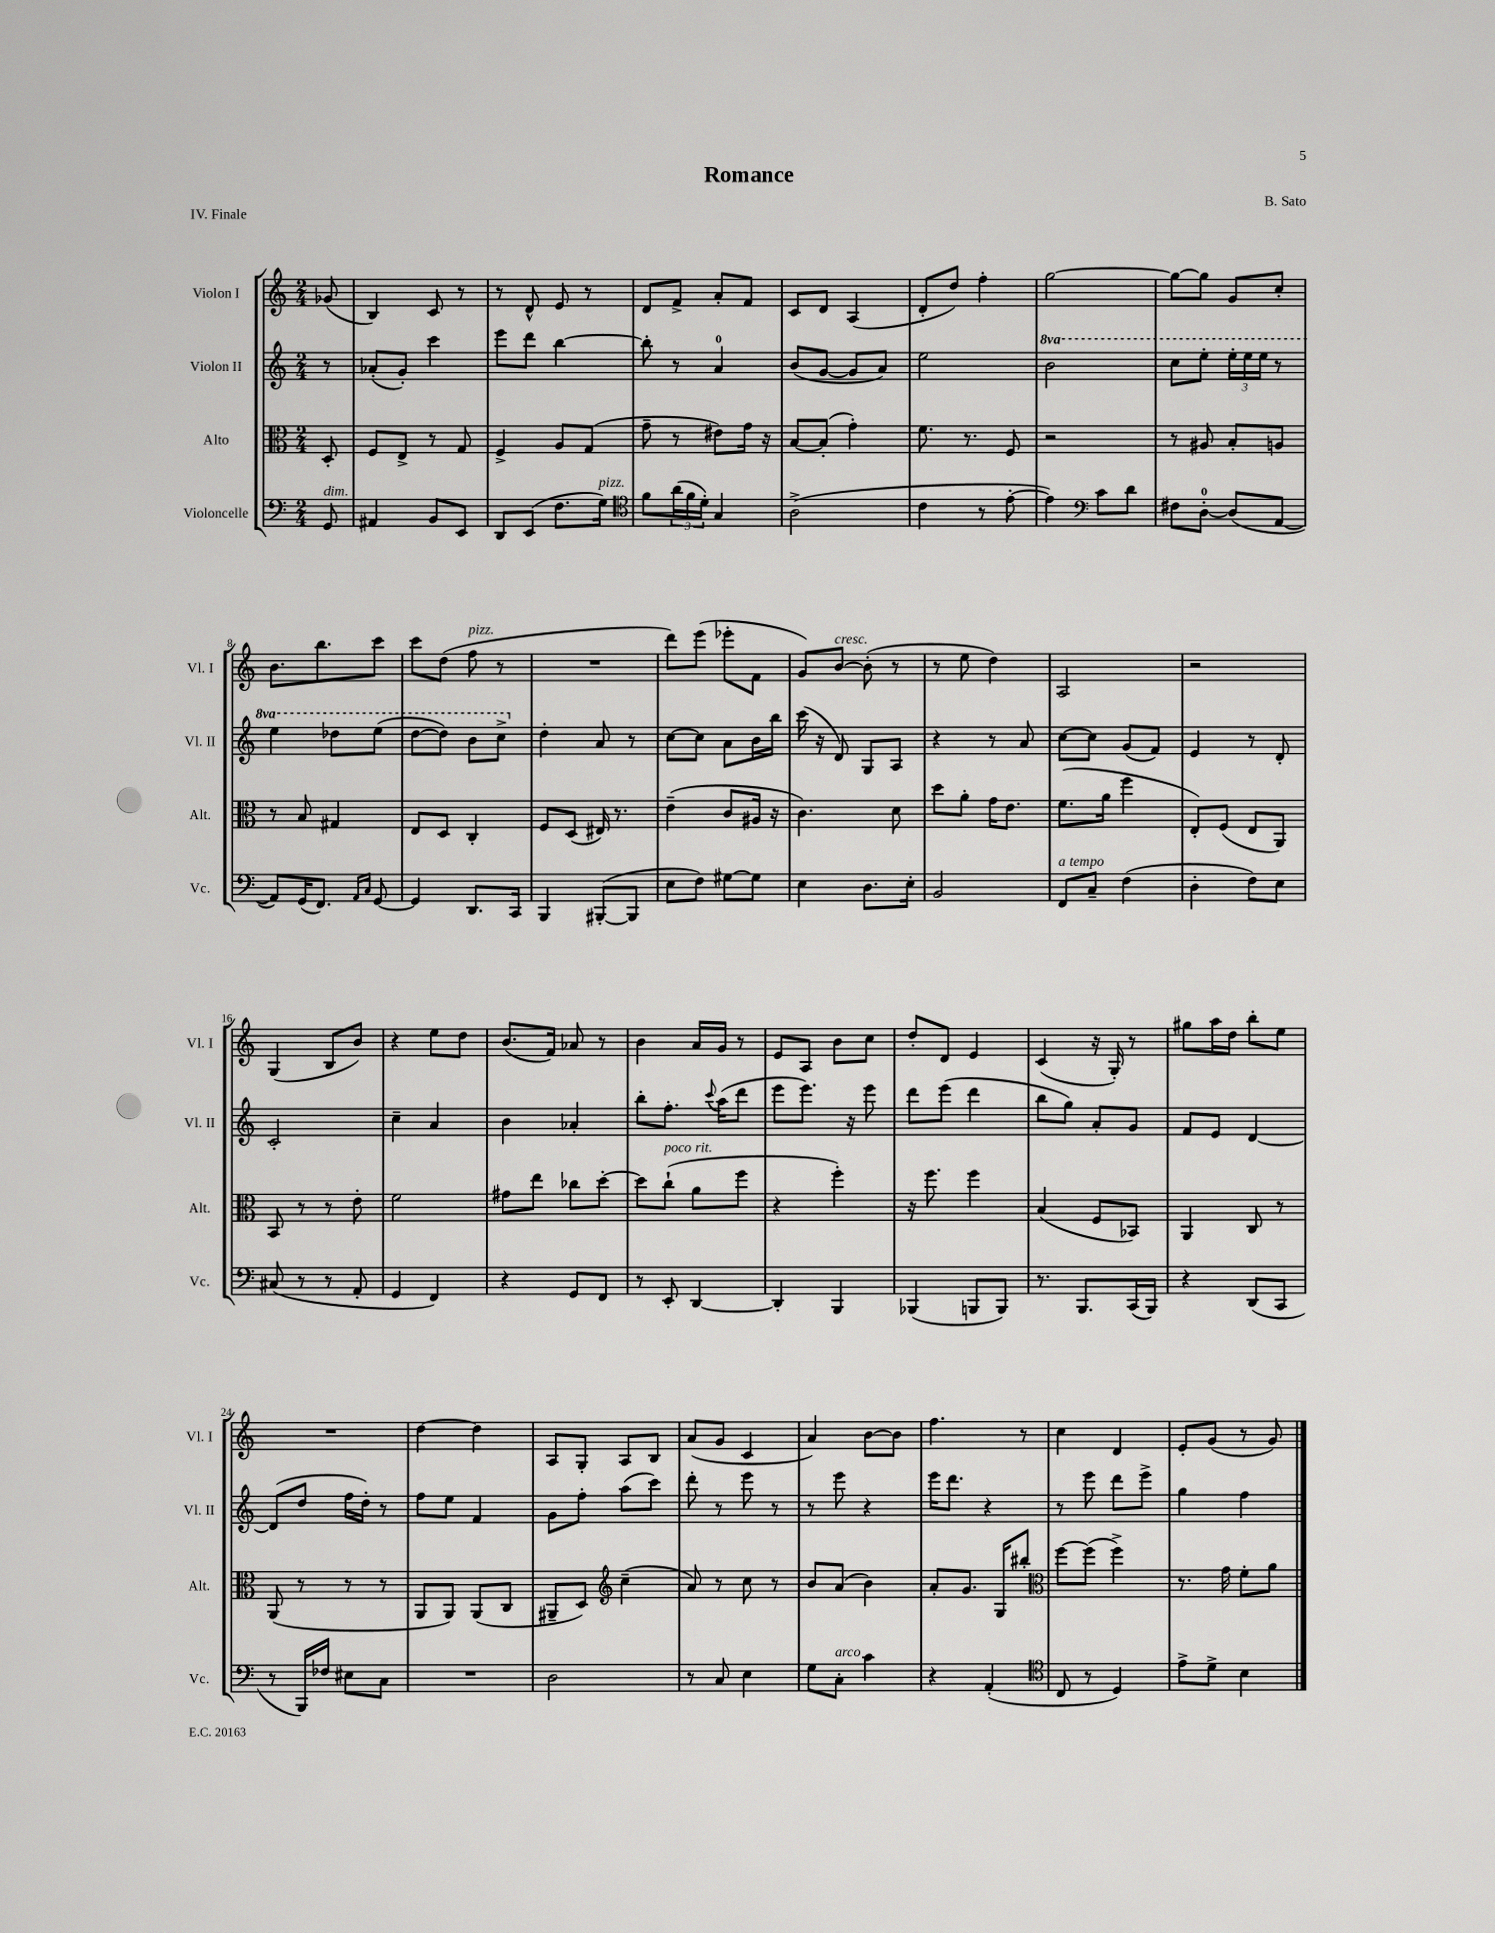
\header { title = "Romance" composer = "B. Sato" piece = "IV. Finale" }
<<
\new StaffGroup <<
\new Staff = "s0" \with { instrumentName = "Violon I" shortInstrumentName = "Vl. I" } {
    \clef treble \key c \major \numericTimeSignature \time 2/4 \partial 8
    ges'8( |
    b4) c'8 r8 |
    r8 d'8-^ e'8 r8 |
    d'8 f'8-> a'8-. f'8 |
    c'8 d'8 a4( |
    d'8-. d''8) f''4-. |
    g''2~ |
    g''8~ g''8 g'8 c''8-. |
    b'8. b''8. c'''8 |
    c'''8 d''8( f''8^\markup { \italic "pizz." } r8 |
    R2 |
    d'''8) e'''8( ees'''8-. f'8 |
    g'8) b'8~^\markup { \italic "cresc." } b'8-.( r8 |
    r8 e''8 d''4) |
    a2 |
    r2 |
    g4( b8 b'8) |
    r4 e''8 d''8 |
    b'8.( f'16) aes'8 r8 |
    b'4 a'16 g'16 r8 |
    e'8 a8 b'8 c''8 |
    d''8-. d'8 e'4 |
    c'4( r16 g16-.) r8 |
    gis''8 a''16 d''16 b''8-. e''8 |
    R2 |
    d''4~ d''4 |
    a8 g8-. a8 b8 |
    a'8( g'8 c'4 |
    a'4) b'8~ b'8 |
    f''4. r8 |
    c''4 d'4 |
    e'8-. g'8( r8 g'8) \bar "|." |
}
\new Staff = "s1" \with { instrumentName = "Violon II" shortInstrumentName = "Vl. II" } {
    \clef treble \key c \major \numericTimeSignature \time 2/4 \set Staff.ottavationMarkups = #ottavation-simple-ordinals \partial 8
    r8 |
    aes'8-.( g'8-.) c'''4 |
    e'''8 d'''8 b''4~ |
    b''8-. r8 a'4-0 |
    b'8( g'8~ g'8 a'8) |
    e''2 |
    \ottava #1 b''2 |
    c'''8 e'''8-. \tuplet 3/2 { e'''16-. e'''16 e'''16 } r8 |
    e'''4 des'''8 e'''8( |
    d'''8~ d'''8) b''8 c'''8-> \ottava #0 |
    d''4-. a'8 r8 |
    c''8~ c''8 a'8 b'16 b''16 |
    c'''16( r16 d'8) g8 a8 |
    r4 r8 a'8 |
    c''8~ c''8 g'8( f'8) |
    e'4 r8 d'8-. |
    c'2-. |
    c''4-- a'4 |
    b'4 aes'4-. |
    b''8-. f''8.-. \appoggiatura { c'''8 } a''16( d'''8 |
    e'''8 e'''8.) r16 e'''8 |
    d'''8 e'''8( d'''4 |
    b''8 g''8) a'8-. g'8 |
    f'8 e'8 d'4~ |
    d'8( d''8 f''16 d''16-.) r8 |
    f''8 e''8 f'4 |
    g'8 f''8-. a''8( c'''8) |
    d'''8-. r8 e'''8 r8 |
    r8 e'''8 r4 |
    e'''16 d'''8. r4 |
    r8 e'''8 d'''8 e'''8-> |
    g''4 f''4 \bar "|." |
}
\new Staff = "s2" \with { instrumentName = "Alto" shortInstrumentName = "Alt." } {
    \clef alto \key c \major \numericTimeSignature \time 2/4 \partial 8
    d8-. |
    f8 e8-> r8 g8 |
    f4-> a8 g8( |
    g'8-- r8 eis'8) g'16 r16 |
    b8~ b8-.( g'4-.) |
    f'8. r8. f8 |
    r2 |
    r8 ais8 b8-. a8 |
    r8 b8 gis4 |
    e8 d8 c4-. |
    f8 d8( eis16) r8. |
    e'4--( c'8 ais16 r16 |
    c'4.) d'8 |
    d''8 a'8-. g'16 e'8. |
    f'8.( a'16 f''4 |
    e8-.) f8( e8 a,8) |
    b,8 r8 r8 e'8-. |
    f'2 |
    gis'8 e''8 ces''8 d''8~-. |
    d''8 c''8-!^\markup { \italic "poco rit." }( a'8 f''8 |
    r4 f''4-.) |
    r16 f''8. f''4 |
    b4( f8 bes,8) |
    a,4 c8 r8 |
    a,8( r8 r8 r8 |
    a,8 a,8) a,8( c8 |
    ais,8-- d8) \clef treble c''4--( |
    a'8) r8 c''8 r8 |
    b'8 a'8( b'4) |
    a'8-. g'8. g16 bis''8-. |
    \clef alto f''8~ f''8( f''4->) |
    r8. g'16 f'8-. a'8 \bar "|." |
}
\new Staff = "s3" \with { instrumentName = "Violoncelle" shortInstrumentName = "Vc." } {
    \clef bass \key c \major \numericTimeSignature \time 2/4 \partial 8
    g,8^\markup { \italic "dim." } |
    ais,4 b,8 e,8 |
    d,8 e,8( f8. g16^\markup { \italic "pizz." }) |
    \clef tenor f'8 \tuplet 3/2 { a'16( f'16 d'16-.) } g4 |
    a2->( |
    c'4 r8 e'8~-. |
    e'4) \clef bass c'8 d'8 |
    fis8 d8-0~-. d8( a,8~ |
    a,8) g,16( f,8.) \grace { a,16 c16 } g,8~ |
    g,4 d,8. c,16 |
    b,,4 bis,,8~-.( bis,,8 |
    e8 f8) gis8~ gis8 |
    e4 d8. e16-. |
    b,2 |
    f,8^\markup { \italic "a tempo" } c8-- f4( |
    d4-. f8) e8 |
    cis8( r8 r8 a,8-. |
    g,4 f,4) |
    r4 g,8 f,8 |
    r8 e,8-. d,4~ |
    d,4-. b,,4 |
    bes,,4( b,,8 b,,8) |
    r8. b,,8. c,16( b,,16) |
    r4 d,8( c,8 |
    r8 b,,16) fes16 eis8 c8 |
    R2 |
    d2 |
    r8 c8 e4 |
    g8 c8-.^\markup { \italic "arco" } c'4 |
    r4 a,4-.( |
    \clef tenor c8 r8 d4) |
    e'8-> d'8-> b4 \bar "|." |
}
>>
>>
